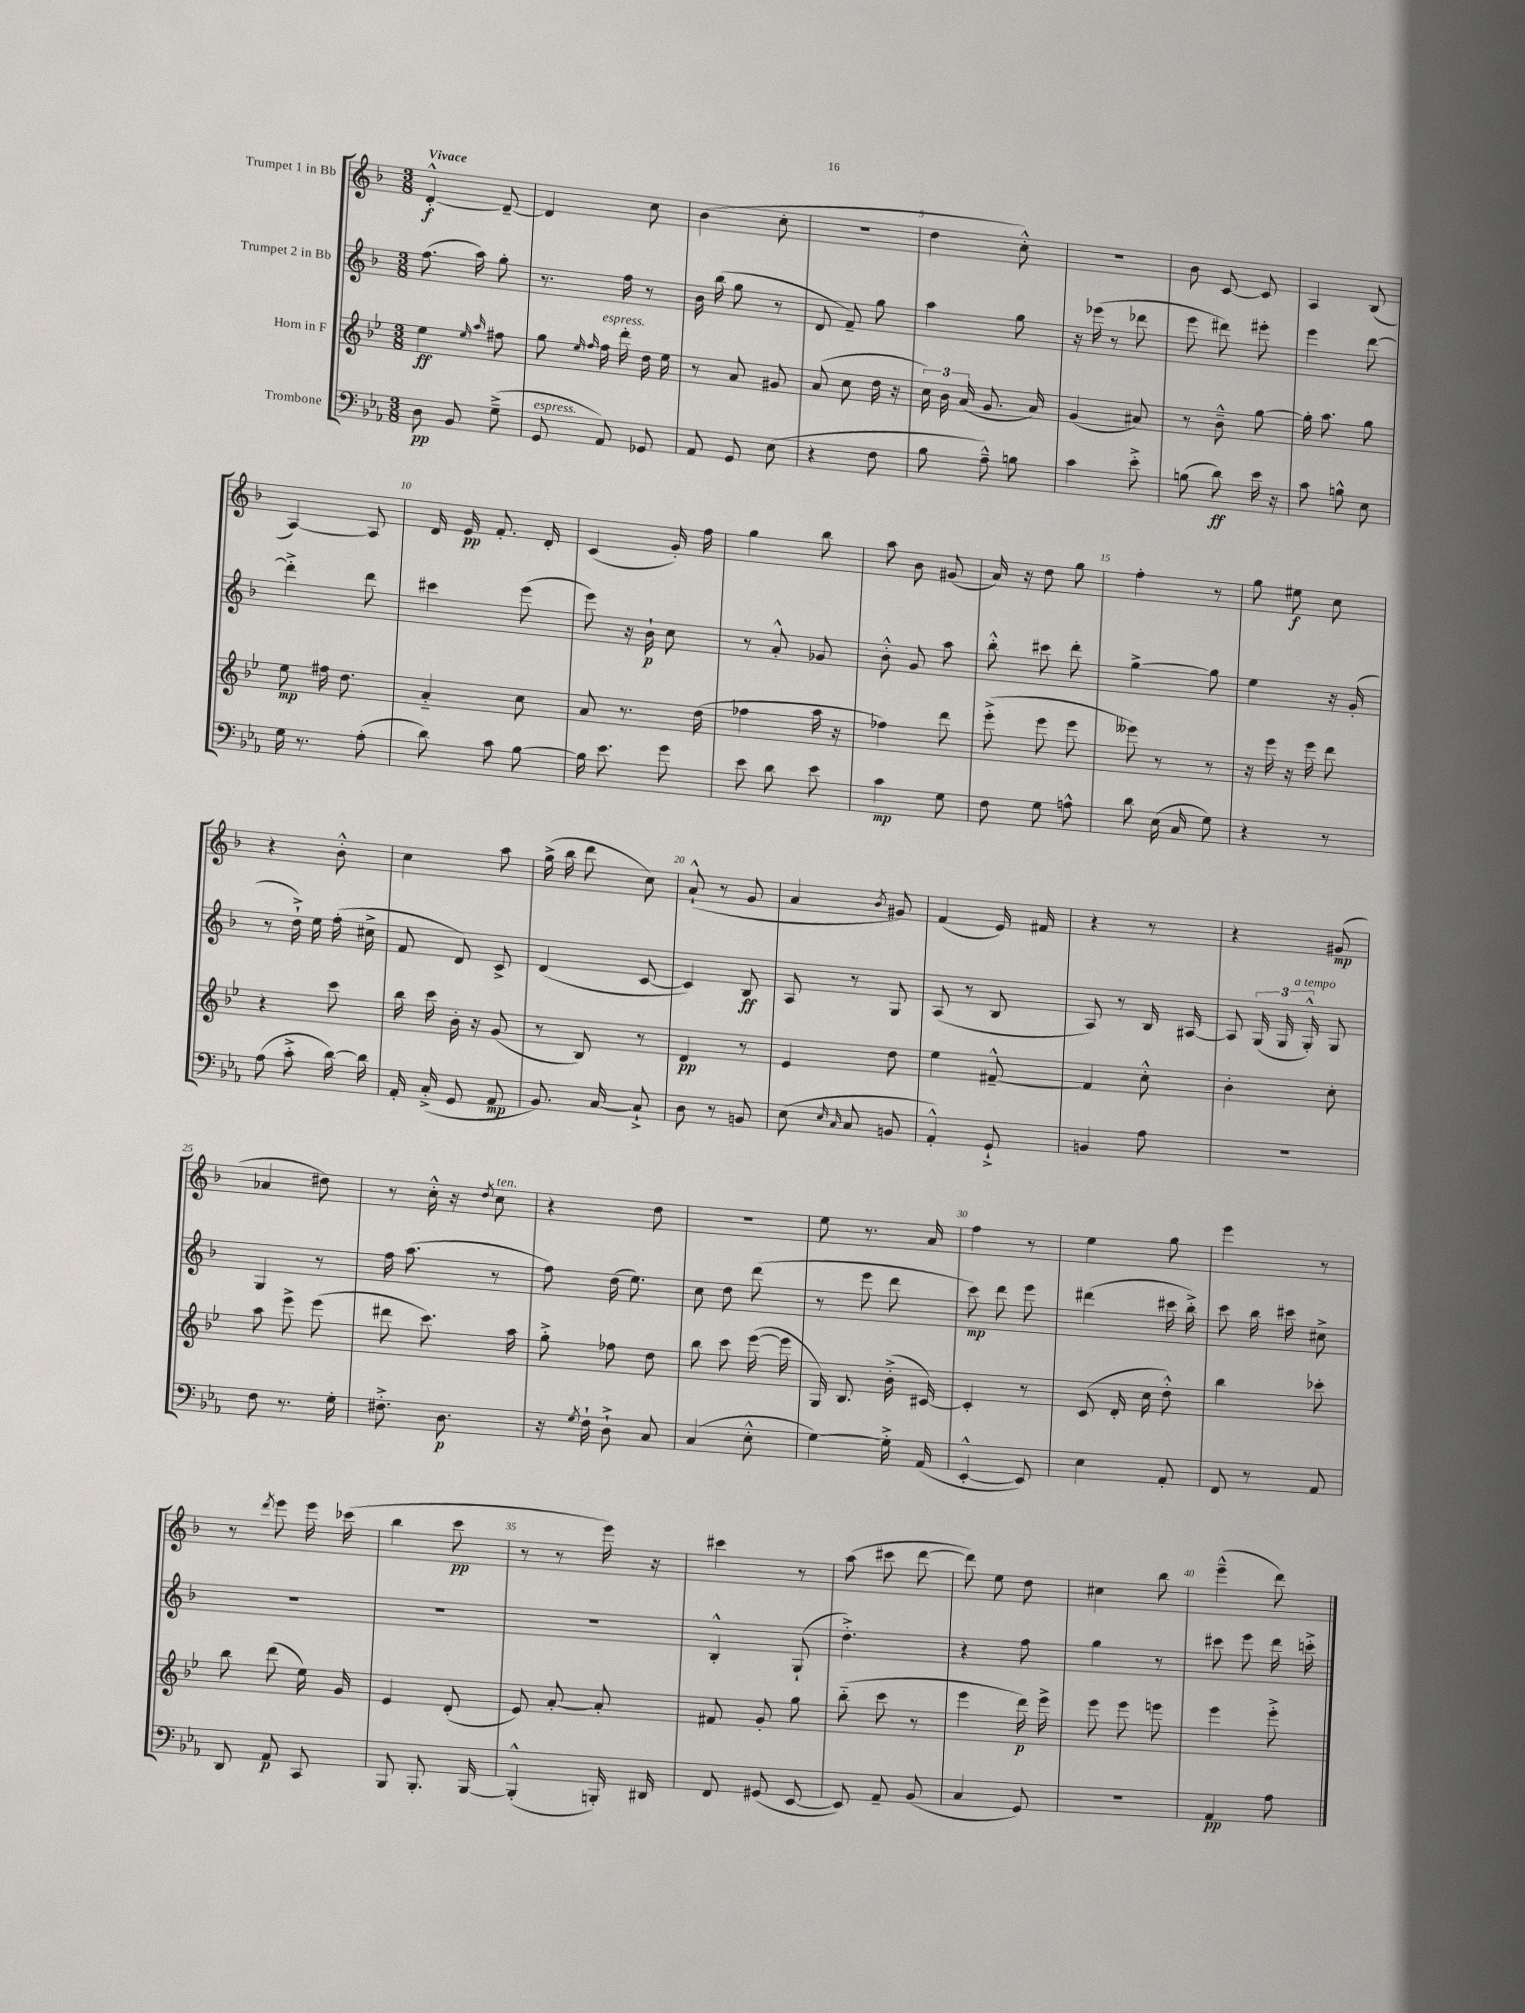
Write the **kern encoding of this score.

**kern	**kern	**kern	**kern
*staff4	*staff3	*staff2	*staff1
*clefF4	*clefG2	*clefG2	*clefG2
*k[b-e-a-]	*k[b-e-]	*k[b-]	*k[b-]
*M3/8	*M3/8	*M3/8	*M3/8
8D	4ee-	(8.ff	[4d'^^
8BB-	.	.	.
.	.	16aa)	.
.	16qqee-	.	.
.	16qqaa	.	.
(8G~^	8ff#	8gg'	8d~_
=	=	=	=
8GG	8gg	8.r	4d]
.	16qqee-	.	.
.	16qqff	.	.
8AA-)	16ff	.	.
.	16ddd'	16ff	.
8GG-	16dd	8r	8cc
.	16ee-	.	.
=	=	=	=
8AA-	8r	16b-	(4b-
.	.	(16bb-	.
8GG	8a	8gg	.
(8E-	8g#	8r	8cc'
=	=	=	=
4r	(8a	8d	4.r
.	8cc	8f~)	.
8F	16dd	8gg	.
.	16r	.	.
=	=	=	=
8B-	24cc)	4aa	4dd
.	24b-	.	.
.	(24a	.	.
8A-~^^)	8.g	.	.
8B	.	8gg	8cc'^^)
.	16a)	.	.
=	=	=	=
4c	(4g	16r	4.r
.	.	(16eee-	.
.	.	8r	.
8e-'^	8a#)	8ddd-	.
=	=	=	=
(8B	8r	8eee	8b-
8d)	8b-~^^	8ddd#)	[8c
16e-	[8gg	8eee#'	8c]
16r	.	.	.
=	=	=	=
8c	16gg']	4eee	4A
.	8.aa	.	.
8B^^	.	.	.
8E-	8gg	[8ddd	(8B-
=	=	=	=
16G	8ee-	4ddd'^]	[4A)
8.r	.	.	.
.	16ff#	.	.
.	8.dd	.	.
(8A-'	.	8ddd	8A]
=	=	=	=
8d)	4a'~	4ccc#	16d
.	.	.	16e
8c	.	.	8.f'
[8B-	8cc	(8eee	.
.	.	.	16d'
=	=	=	=
16B-]	8a	8eee)	(4c
8.e-	.	.	.
.	8.r	16r	.
.	.	16b-`	.
8g	.	8cc	16g')
.	(16dd	.	16ff
=	=	=	=
8e-	4ff-	8r	4gg
8d	.	8a'^^	.
8e-	16aa	8g-	8bb-
.	16r	.	.
=	=	=	=
4c	4ff-)	8b-'^^	8aa
.	.	8g	8b-
8G	8ddd	8aa	(8g#
=	=	=	=
8F	(8eee-'^	8bb-'^^	16a)
.	.	.	16r
8G	8eee-	8ccc#	8dd
8A^^	8eee-	8ddd'	8gg
=	=	=	=
8d	8eee--)	[4gg^	4ff'
(16E-	8r	.	.
16C	.	.	.
8G)	8r	8gg]	8r
=	=	=	=
4r	16r	4ee	8gg
.	16eee-	.	.
.	16r	.	8ee#
.	16eee-	.	.
8r	8ddd	16r	8cc
.	.	(16g'	.
=	=	=	=
(8A-	4r	8r	4r
8c'^	.	16dd`^)	.
.	.	16ee	.
[16d)	8ccc	(16ff'	8b-'^^
16d]	.	16cc#^	.
=	=	=	=
16AA-'	16bb-	8f	4cc
(16C'^	16ccc	.	.
8GG	16b-'	8d)	.
.	16r	.	.
8AA-	(8g	8c^	8aa
=	=	=	=
8.BB-)	8r	(4d	(16gg^
.	.	.	16bb-
.	8B-)	.	8ddd
[16C	.	.	.
8C`^]	8r	[8c	8cc)
=	=	=	=
8D	4d	4c])	(8a`^^
8r	.	.	8r
8BB	8r	8B-	8g
=	=	=	=
(8E-	4e-	8A	4a
16qqE-	.	.	.
16qqC	.	.	.
8C	.	8r	.
.	.	.	8qb-
8BB	8dd	8G	8g#)
=	=	=	=
4AA-'^^)	4ee-	(8A	(4f
.	.	8r	.
8GG`^	[8f#~^^	8B-	16e)
.	.	.	16f#
=	=	=	=
4BB	4f#]	8A)	4r
.	.	8r	.
8A-	8cc'^^	16B-	8r
.	.	[16A#	.
=	=	=	=
4.r	4b-'	8A#]	4r
.	.	(24G	.
.	.	24G	.
.	.	24G'^^)	.
.	8cc'	8G	(8g#
=	=	=	=
8F	8aa	4G	4a-
8.r	8eee-^	.	.
.	(8eee-	8r	8dd#)
16G'	.	.	.
=	=	=	=
8.F#'^	8ddd#	16ff	8r
.	.	(8.aa	.
.	8.ccc)	.	16cc'^^
8.D	.	.	16r
.	.	.	8qdd
.	.	8r	8cc
.	16aa	.	.
=	=	=	=
16r	8gg'^	8ff)	4r
8qG	.	.	.
16F`	.	.	.
8D`^	8ff-	(16dd	.
.	.	8.ee)	.
8C	8dd	.	8dd
=	=	=	=
(4C	8bb-	8cc	4.r
.	8ccc	8dd	.
8E-'^^	([16eee-	(8ddd	.
.	16eee-]	.	.
=	=	=	=
[4G)	16G)	8r	8ee
.	8.B-	.	.
.	.	8eee	8.r
16G'^]	(16b-'^	8ddd	.
(16AA-	[16c#)	.	16a
=	=	=	=
[4EE-'^^	4c#']	8ccc)	4ff
.	.	8ddd	.
8EE-])	8r	8eee	8r
=	=	=	=
4E-	(8c	(4ddd#	4ee
.	16d'	.	.
.	16cc	.	.
8AA-'	8dd'^^)	16ccc#	8gg
.	.	16bb-'^)	.
=	=	=	=
8FF	4bb-	8ccc	4eee
8r	.	16bb-	.
.	.	16ccc#	.
8AA-	8ccc-'	8cc#^	8r
=	=	=	=
8DD	8bb-	4.r	8r
.	.	.	8qddd
8AA-	(8ddd	.	8eee
8CC	16ee-)	.	16eee
.	16g	.	(16ccc-
=	=	=	=
8BBB-	4e-	4.r	4bb-
8.BBB-'	.	.	.
.	(8d'	.	8ccc
[16BBB-	.	.	.
=	=	=	=
(4BBB-'^^]	8e-)	4.r	8r
.	[8a'	.	8r
16BBB')	8a']	.	16eee)
16DD#	.	.	16r
=	=	=	=
8FF	8f#	4B-'^^	4ccc#
(8GG#	8g'	.	.
[8EE-	8gg	(8G`	8r
=	=	=	=
8EE-])	(8bb-'~	4.dd'^)	(8aa
8AA-~	8ccc	.	8ccc#
(8BB-	8r	.	[8ddd
=	=	=	=
4C	4eee-	4r	8ddd])
.	.	.	8ee
8GG)	16ddd)	8ff	8dd
.	16eee-^	.	.
=	=	=	=
4.r	8eee-	4gg	4cc#
.	8eee-	.	.
.	8eee	8r	8bb-
=	=	=	=
4AA-	4eee-	8ccc#	(4eee~^^
.	.	8eee	.
8A-	8eee-'^	16ddd	8ddd)
.	.	16ccc'^	.
==	==	==	==
*-	*-	*-	*-
